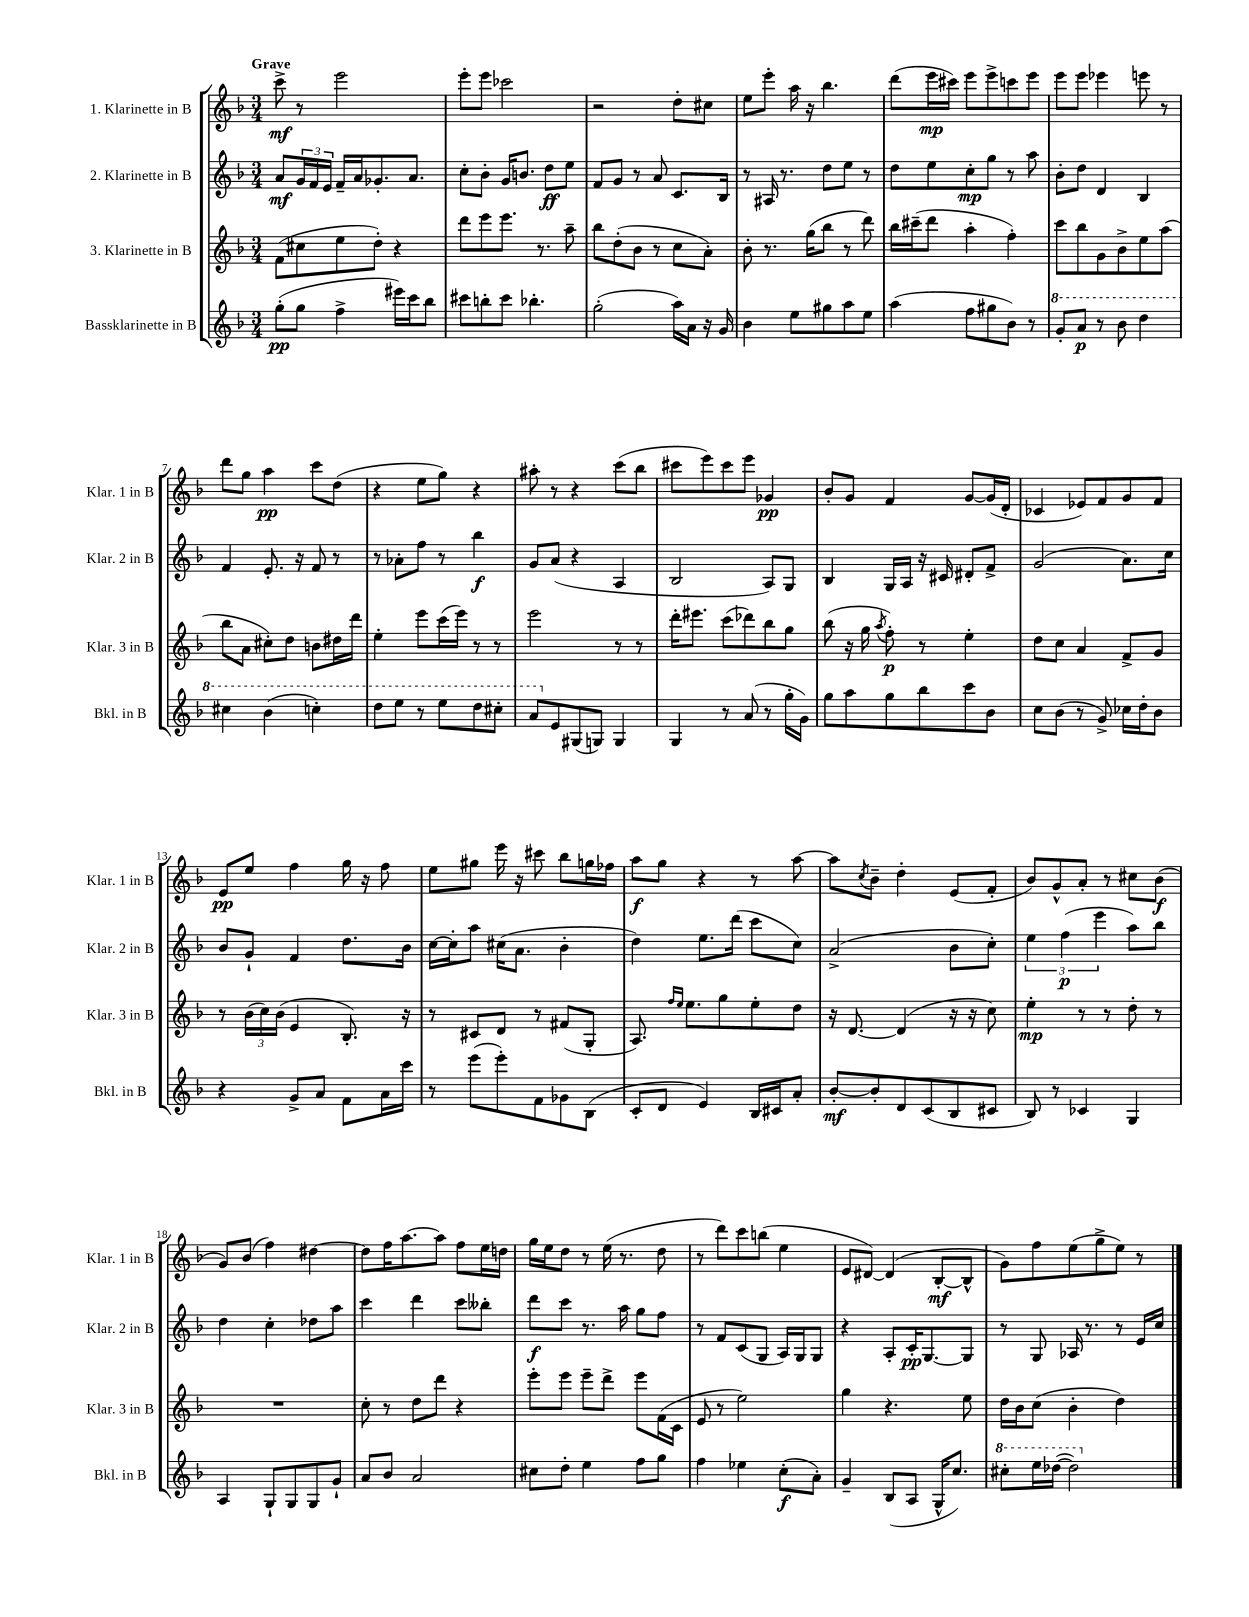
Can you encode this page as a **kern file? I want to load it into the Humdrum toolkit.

**kern	**dynam	**kern	**dynam	**kern	**dynam	**kern	**dynam
*part4	*part4	*part3	*part3	*part2	*part2	*part1	*part1
*staff4	*staff4	*staff3	*staff3	*staff2	*staff2	*staff1	*staff1
*I"Bassklarinette in B	*	*I"3. Klarinette in B	*	*I"2. Klarinette in B	*	*I"1. Klarinette in B	*
*I'Bkl. in B	*	*I'Klar. 3 in B	*	*I'Klar. 2 in B	*	*I'Klar. 1 in B	*
*clefG2	*	*clefG2	*	*clefG2	*	*clefG2	*
*k[b-]	*	*k[b-]	*	*k[b-]	*	*k[b-]	*
*M3/4	*	*M3/4	*	*M3/4	*	*M3/4	*
=1	=1	=1	=1	=1	=1	=1	=1
!	!	!	!	!	!	!LO:TX:a:B:t=Grave	!
(8gg'\L	pp	(8f\L	.	8a/L	mf	8ccc^\	mf
8gg\J	.	8cc#X\	.	24g/L	.	8r	.
.	.	.	.	24f/	.	.	.
.	.	.	.	24e/JJ	.	.	.
4ff^\	.	8ee\	.	16f~/LL	.	2eee\	.
.	.	.	.	16a/J	.	.	.
.	.	8dd'\J)	.	8.g-X'/	.	.	.
16eee#X\LL)	.	4r	.	.	.	.	.
16ccc\J	.	.	.	8.a/J	.	.	.
8bb-\J	.	.	.	.	.	.	.
=2	=2	=2	=2	=2	=2	=2	=2
8ccc#X\L	.	8ddd\L	.	8cc'\L	.	8eee'\L	.
8bbn'\	.	8eee\	.	8b-'\J	.	8eee\J	.
8ccc#\J	.	8.eee\J	.	16g/KL	.	2ccc-X\	.
.	.	.	.	8.bn/J	.	.	.
4.bb-X'\	.	.	.	.	.	.	.
.	.	8.r	.	.	.	.	.
.	.	.	.	8dd\L	ff	.	.
.	.	8aa~\	.	8ee\J	.	.	.
=3	=3	=3	=3	=3	=3	=3	=3
(2gg'\	.	8bb-\L	.	8f/L	.	2r	.
.	.	(8dd'\	.	8g/J	.	.	.
.	.	8b-\J	.	8r	.	.	.
.	.	8r	.	8a/	.	.	.
16aa\LL)	.	8cc\L	.	8.c/L	.	8dd'\L	.
16a\JJ	.	.	.	.	.	.	.
16r	.	8a'\J)	.	.	.	8cc#X\J	.
16g/	.	.	.	16B-/Jk	.	.	.
=4	=4	=4	=4	=4	=4	=4	=4
4b-\	.	8b-'\	.	8r	.	8ee\L	.
.	.	8.r	.	16A#X/	.	8eee'\J	.
.	.	.	.	8.r	.	.	.
8ee\L	.	.	.	.	.	16aa\	.
.	.	(16gg\KL	.	.	.	16r	.
8gg#X\	.	8bb-\J	.	8dd\L	.	4.bb-\	.
8aa\	.	8r	.	8ee\J	.	.	.
8ee\J	.	8ddd\)	.	8r	.	.	.
=5	=5	=5	=5	=5	=5	=5	=5
(4aa\	.	16bb-\LL	.	8dd\L	.	(8ddd\L	.
.	.	(16ccc#X~\J	.	.	.	.	.
.	.	8ddd\J	.	8ee\	.	16eee\L	mp
.	.	.	.	.	.	16ccc#X\JJ)	.
8ff\L	.	4aa'\	.	8cc'\	mp	8eee\L	.
8gg#X\	.	.	.	8gg\J	.	8eee^\	.
8b-\J)	.	4ff'\)	.	8r	.	8cccn\	.
8r	.	.	.	8aa\	.	8eee\J	.
=6	=6	=6	=6	=6	=6	=6	=6
*8va	*	*	*	*	*	*	*
8gg'/L	.	8ccc\L	.	8b-'\L	.	8eee\L	.
8aa/J	p	8bb-\	.	8dd\J	.	8eee\J	.
8r	.	8g\	.	4d/	.	4eee-X\	.
8bb-\	.	8b-^\	.	.	.	.	.
4ddd\	.	8ee\	.	4B-/	.	8eeen\	.
.	.	(8aa\J	.	.	.	8r	.
!!LO:LB:g=z
=7	=7	=7	=7	=7	=7	=7	=7
4ccc#X\	.	8bb-\L	.	4f/	.	8ddd\L	.
.	.	8a\J	.	.	.	8gg\J	.
(4bb-\	.	8cc#X'\L)	.	8.e'/	.	4aa\	pp
.	.	8dd\J	.	.	.	.	.
.	.	.	.	16r	.	.	.
4cccn'\)	.	8bn\L	.	8f/	.	8ccc\L	.
.	.	16dd#X\L	.	8r	.	(8dd\J	.
.	.	16ddd\JJ	.	.	.	.	.
=8	=8	=8	=8	=8	=8	=8	=8
8ddd\L	.	4ee'\	.	8r	.	4r	.
8eee\J	.	.	.	8a-X'\L	.	.	.
8r	.	8eee\L	.	8ff\J	.	8ee\L	.
8eee\L	.	(16ccc\L	.	8r	.	8gg\J)	.
.	.	16eee\JJ)	.	.	.	.	.
8ddd\	.	8r	.	4bb-\	f	4r	.
8ccc#X'\J	.	8r	.	.	.	.	.
=9	=9	=9	=9	=9	=9	=9	=9
8aa/L	.	2eee\	.	8g/L	.	8aa#X'\	.
*X8va	*	*	*	*	*	*	*
8e/	.	.	.	(8a/J	.	8r	.
(8G#X/	.	.	.	4r	.	4r	.
8Gn/J)	.	.	.	.	.	.	.
4G/	.	8r	.	4A/	.	(8ccc\L	.
.	.	8r	.	.	.	8bb-\J	.
=10	=10	=10	=10	=10	=10	=10	=10
4G/	.	16ddd'\KL	.	2B-/	.	8ccc#X\L	.
.	.	8.eee#X\J	.	.	.	.	.
.	.	.	.	.	.	8eee\)	.
8r	.	(8ccc\L	.	.	.	8ccc#\	.
(8a/	.	8ddd-X\)	.	.	.	8eee\J	.
8r	.	8bb-\	.	8A/L)	.	4g-X/	pp
16gg'\LL	.	8gg\J	.	8G/J	.	.	.
16g\JJ)	.	.	.	.	.	.	.
=11	=11	=11	=11	=11	=11	=11	=11
8gg\L	.	(8bb-\	.	4B-/	.	8b-'/L	.
8aa\	.	16r	.	.	.	8g/J	.
.	.	16gg\	.	.	.	.	.
.	.	8qaa/	.	.	.	.	.
8gg\	.	8ff'\)	p	16G/LL	.	4f/	.
.	.	.	.	16A/JJ	.	.	.
8bb-\	.	8r	.	16r	.	.	.
.	.	.	.	16c#X/	.	.	.
8ccc\	.	4ee'\	.	8d#X'/L	.	[8g/L	.
8b-\J	.	.	.	8f^/J	.	(16g/L]	.
.	.	.	.	.	.	16d'/JJ	.
=12	=12	=12	=12	=12	=12	=12	=12
8cc\L	.	8dd\L	.	(2g/	.	4c-X/	.
(8b-\J	.	8cc\J	.	.	.	.	.
8r	.	4a/	.	.	.	8e-X/L)	.
8g^/)	.	.	.	.	.	8f/	.
16cc-X\LL	.	8f^/L	.	8.a\L)	.	8g/	.
16dd'\J	.	.	.	.	.	.	.
8b-\J	.	8g/J	.	.	.	8f/J	.
.	.	.	.	16cc\Jk	.	.	.
!!LO:LB:g=z
=13	=13	=13	=13	=13	=13	=13	=13
4r	.	8r	.	8b-/L	.	8e/L	pp
.	.	(24b-\LL	.	8g`/J	.	8ee/J	.
.	.	24cc\)	.	.	.	.	.
.	.	(24b-\JJ	.	.	.	.	.
8g^/L	.	4e/	.	4f/	.	4ff\	.
8a/J	.	.	.	.	.	.	.
8f\L	.	8.B-'/)	.	8.dd\L	.	16gg\	.
.	.	.	.	.	.	16r	.
16a\L	.	.	.	.	.	8ff\	.
16ccc\JJ	.	16r	.	16b-\Jk	.	.	.
=14	=14	=14	=14	=14	=14	=14	=14
8r	.	8r	.	[16cc\LL	.	8ee\L	.
.	.	.	.	16cc'\J]	.	.	.
(8eee\L	.	8c#X/L	.	8aa\J	.	8gg#X\J	.
8eee'\)	.	8d/J	.	(16cc#X\KL	.	16eee\	.
.	.	.	.	8.a\J	.	16r	.
8f\	.	8r	.	.	.	8ccc#X\	.
8g-X\	.	(8f#X/L	.	4b-'\	.	8bb-\L	.
(8B-\J	.	8G'/J	.	.	.	16ggn\L	.
.	.	.	.	.	.	16ff-X\JJ	.
=15	=15	=15	=15	=15	=15	=15	=15
8c'/L	.	8.A/)	.	4dd\)	.	8aa\L	f
8d/J	.	.	.	.	.	8gg\J	.
.	.	16qqff/LL	.	.	.	.	.
.	.	16qqee/JJ	.	.	.	.	.
.	.	8.ee\L	.	.	.	.	.
4e/)	.	.	.	8.ee\L	.	4r	.
.	.	8gg\	.	.	.	.	.
.	.	.	.	(16ddd\Jk	.	.	.
16B-/LL	.	8ee'\	.	8ccc\L	.	8r	.
16c#X/J	.	.	.	.	.	.	.
8a'/J	.	8dd\J	.	8cc\J)	.	[8aa\	.
=16	=16	=16	=16	=16	=16	=16	=16
[8b-'/L	mf	16r	.	(2a^/	.	8aa\L]	.
.	.	[8.d/	.	.	.	.	.
.	.	.	.	.	.	8qcc/	.
8b-'/]	.	.	.	.	.	8b-~\J	.
8d/	.	(4d/]	.	.	.	4dd'\	.
(8c/	.	.	.	.	.	.	.
8B-/	.	16r	.	8b-\L	.	(8e/L	.
.	.	16r	.	.	.	.	.
8c#X/J	.	8cc\)	.	8cc'\J)	.	8f'/J	.
=17	=17	=17	=17	=17	=17	=17	=17
8B-/)	.	4ee'\	mp	6ee\	.	8b-/L)	.
8r	.	.	.	.	.	8g^^/	.
.	.	.	.	(6ff\	p	.	.
4c-X/	.	8r	.	.	.	8a'/J	.
.	.	.	.	6eee\	.	.	.
.	.	8r	.	.	.	8r	.
4G/	.	8dd'\	.	8aa\L)	.	8cc#X\L	.
.	.	8r	.	8bb-\J	.	(8b-\J	f
!!LO:LB:g=z
=18	=18	=18	=18	=18	=18	=18	=18
4A/	.	2.r	.	4dd\	.	8g/L)	.
.	.	.	.	.	.	(8b-/J	.
8G`/L	.	.	.	4cc'\	.	4ff\)	.
8G/	.	.	.	.	.	.	.
8G/	.	.	.	8dd-X\L	.	[4dd#X\	.
8g`/J	.	.	.	8aa\J	.	.	.
=19	=19	=19	=19	=19	=19	=19	=19
8a/L	.	8cc'\	.	4ccc\	.	8dd#\L]	.
8b-/J	.	8r	.	.	.	16ff\K	.
.	.	.	.	.	.	[8.aa\	.
2a/	.	8dd\L	.	4ddd\	.	.	.
.	.	8ddd\J	.	.	.	8aa\J]	.
.	.	4r	.	8ccc\L	.	8ff\L	.
.	.	.	.	8bb--X'\J	.	16ee\L	.
.	.	.	.	.	.	16ddn\JJ	.
=20	=20	=20	=20	=20	=20	=20	=20
8cc#X\L	.	8eee'\L	.	8ddd\L	f	16gg\LL	.
.	.	.	.	.	.	16ee\J	.
8dd'\J	.	8eee\J	.	8ccc\J	.	8dd\J	.
4ee\	.	8eee~\L	.	8.r	.	8r	.
.	.	8ddd^\J	.	.	.	(16ee\	.
.	.	.	.	16aa\	.	8.r	.
8ff\L	.	8eee\L	.	8gg\L	.	.	.
8gg\J	.	(16f\L	.	8ff\J	.	8dd\	.
.	.	16c\JJ	.	.	.	.	.
=21	=21	=21	=21	=21	=21	=21	=21
4ff\	.	8e/	.	8r	.	8r	.
.	.	8r	.	8f/L	.	8ddd\L)	.
4ee-X\	.	2ee\)	.	(8c/	.	8ccc\	.
.	.	.	.	8G/J	.	(8bbn\J	.
(8cc'\L	f	.	.	16A/LL)	.	4ee\	.
.	.	.	.	16G/J	.	.	.
8a'\J)	.	.	.	8G/J	.	.	.
=22	=22	=22	=22	=22	=22	=22	=22
4g~/	.	4gg\	.	4r	.	8e/L	.
.	.	.	.	.	.	[8d#X/J)	.
(8B-/L	.	4.r	.	8A'/L	.	(4d#/]	.
8A/J	.	.	.	16c'/K	pp	.	.
.	.	.	.	[8.G/	.	.	.
16G^^/KL	.	.	.	.	.	[8B-'/L	mf
8.cc/J)	.	.	.	.	.	.	.
.	.	8ee\	.	8G/J]	.	8B-^^/J]	.
=23	=23	=23	=23	=23	=23	=23	=23
*8va	*	*	*	*	*	*	*
8ccc#X'\L	.	16dd\LL	.	8r	.	8g\L)	.
.	.	16b-\J	.	.	.	.	.
16eee\L	.	(8cc\J	.	8G/	.	8ff\	.
([16ddd-X\JJ	.	.	.	.	.	.	.
2ddd-\])	.	4b-'\	.	16A-X/	.	(8ee\	.
.	.	.	.	8.r	.	.	.
.	.	.	.	.	.	8gg^\	.
.	.	4dd\)	.	8r	.	8ee\J)	.
.	.	.	.	16e/LL	.	8r	.
.	.	.	.	16cc/JJ	.	.	.
*X8va	*	*	*	*	*	*	*
==	==	==	==	==	==	==	==
*-	*-	*-	*-	*-	*-	*-	*-
